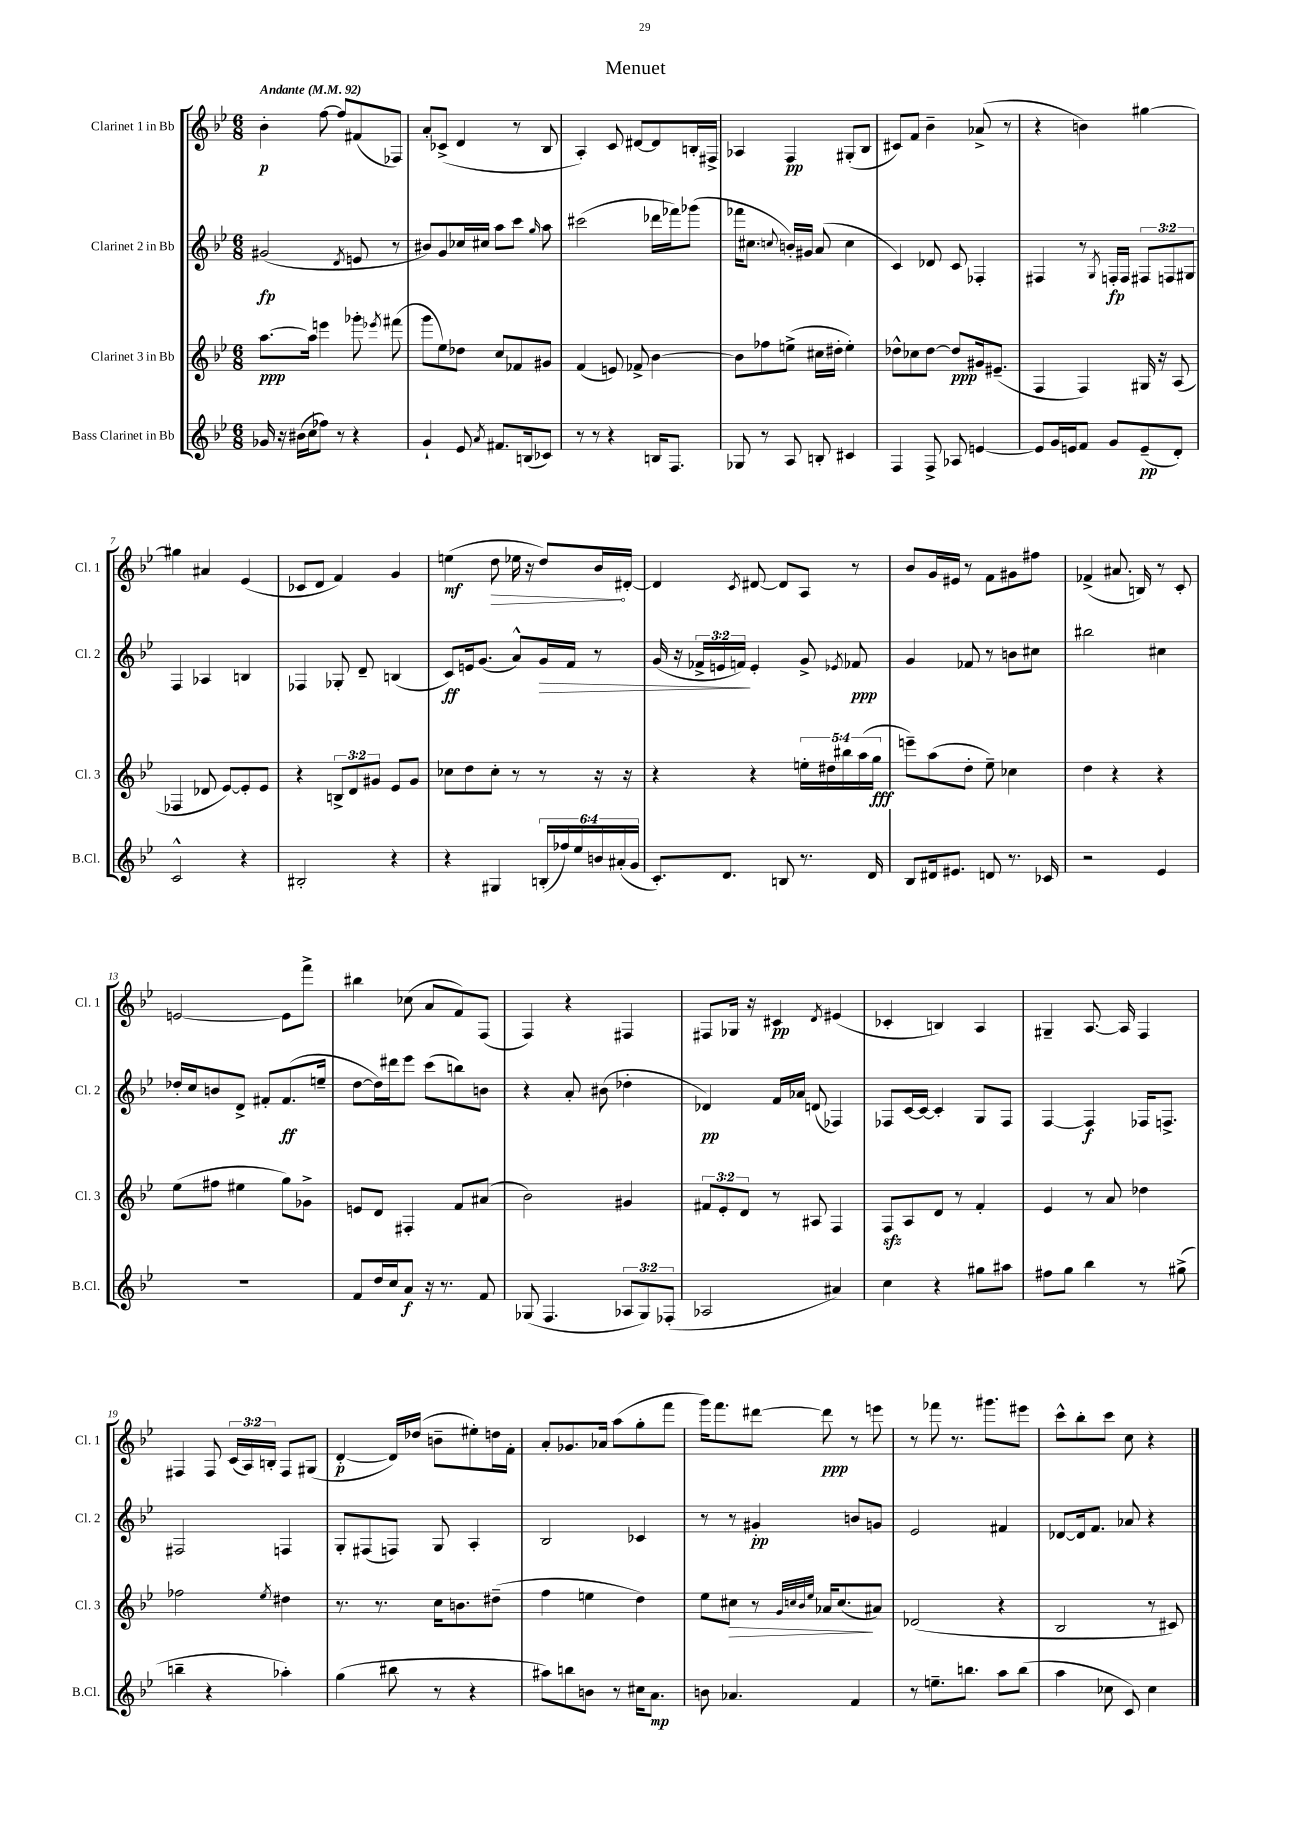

**kern	**dynam	**kern	**dynam	**kern	**dynam	**kern	**dynam
*part4	*part4	*part3	*part3	*part2	*part2	*part1	*part1
*staff4	*staff4	*staff3	*staff3	*staff2	*staff2	*staff1	*staff1
*I"Bass Clarinet in Bb	*	*I"Clarinet 3 in Bb	*	*I"Clarinet 2 in Bb	*	*I"Clarinet 1 in Bb	*
*I'B.Cl.	*	*I'Cl. 3	*	*I'Cl. 2	*	*I'Cl. 1	*
*clefG2	*	*clefG2	*	*clefG2	*	*clefG2	*
*k[b-e-]	*	*k[b-e-]	*	*k[b-e-]	*	*k[b-e-]	*
*M6/8	*	*M6/8	*	*M6/8	*	*M6/8	*
*MM92	*	*MM92	*	*MM92	*	*MM92	*
=1	=1	=1	=1	=1	=1	=1	=1
!	!	!	!	!	!	!LO:TX:a:B:t=Andante	!
16g-X/	.	[8.aa\L	ppp	(2g#X/	fp	4b-'\	p
16r	.	.	.	.	.	.	.
(16b#X\LL	.	.	.	.	.	.	.
16cc\J	.	16aa\Jk]	.	.	.	.	.
8ff-X\J)	.	4eeen\	.	.	.	[8ff\	.
8r	.	.	.	.	.	8ff/L]	.
.	.	.	.	8qd/	.	.	.
4r	.	8ggg-X'\	.	8en/	.	(8f#X/	.
.	.	8qeee-X/	.	.	.	.	.
.	.	(8fff#X\	.	8r	.	8F-X/J)	.
=2	=2	=2	=2	=2	=2	=2	=2
4g`/	.	8ggg\L	.	8b#X/L)	.	8a'/L	.
.	.	8ee-\)	.	8g/	.	(8c-X^/J	.
8e-/	.	8dd-X\J	.	16cc-X/L	.	4d/	.
.	.	.	.	16cc#X/JJ	.	.	.
8qa/	.	.	.	.	.	.	.
8.f#X/L	.	8cc/L	.	8aa\L	.	.	.
.	.	8f-X/	.	8ccc\J	.	8r	.
(16Bn/k	.	.	.	.	.	.	.
.	.	.	.	16qqgg/	.	.	.
8c-X/J)	.	8g#X/J	.	8aa\	.	8B-/	.
=3	=3	=3	=3	=3	=3	=3	=3
8r	.	(4f/	.	(2ccc#X\	.	4A'/)	.
8r	.	.	.	.	.	.	.
4r	.	8en/)	.	.	.	8c/	.
.	.	8f-X^/	.	.	.	[8d#X/L	.
16Bn/KL	.	[4b-\	.	16ddd-X\LL	.	8d#/]	.
8.F/J	.	.	.	16fff-X\J)	.	.	.
.	.	.	.	(8ggg-X\J	.	16Bn'/L	.
.	.	.	.	.	.	16F#X^/JJ	.
=4	=4	=4	=4	=4	=4	=4	=4
8G-X/	.	8b-\L]	.	16fff-X\KL	.	4A-X/	.
.	.	.	.	8.cc#X\J	.	.	.
8r	.	8ff-X\	.	.	.	.	.
.	.	.	.	8qqccn/	.	.	.
8A/	.	(8een^\J	.	16bn'/LL)	.	4F/	pp
.	.	.	.	16g#X/JJ	.	.	.
8Bn'/	.	16cc#X\LL	.	(8a/	.	.	.
.	.	16dd#X'\JJ	.	.	.	.	.
4c#X/	.	4ee'\)	.	4cc\	.	(8G#X'/L	.
.	.	.	.	.	.	8B-/J	.
=5	=5	=5	=5	=5	=5	=5	=5
4F/	.	8dd-X^^\L	.	4c/)	.	8c#X/L)	.
.	.	8cc-X\	.	.	.	8f/J	.
8F^/	.	[8dd-\J	.	8d-X/	.	4b-~\	.
8A-X/	.	8dd-/L]	ppp	8c/	.	.	.
[4en/	.	16g#X/k	.	4F-X'/	.	(8a-X^/	.
.	.	(8.e#X~/J	.	.	.	.	.
.	.	.	.	.	.	8r	.
=6	=6	=6	=6	=6	=6	=6	=6
8e/L]	.	4F/	.	4F#X/	.	4r	.
16g/L	.	.	.	.	.	.	.
16en/J	.	.	.	.	.	.	.
8f/J	.	4F/)	.	8r	.	4bn\)	.
.	.	.	.	8qG/	.	.	.
8g/L	.	.	.	16Fn'/LL	fp	.	.
.	.	.	.	16F/JJ	.	.	.
(8e~/	pp	16G#X/	.	12F#X/L	.	[4gg#X\	.
.	.	16r	.	.	.	.	.
.	.	.	.	12Fn/	.	.	.
8d'/J)	.	(8A/	.	.	.	.	.
.	.	.	.	12G#X/J	.	.	.
!!LO:LB:g=z
=7	=7	=7	=7	=7	=7	=7	=7
2c^^/	.	4F-X/	.	4F/	.	4gg#X\]	.
.	.	8d-X/	.	4A-X/	.	4a#X/	.
.	.	[8e-/L)	.	.	.	.	.
4r	.	8e-'/]	.	4Bn/	.	(4e-/	.
.	.	8e-/J	.	.	.	.	.
=8	=8	=8	=8	=8	=8	=8	=8
2B#X'/	.	4r	.	4F-X/	.	8c-X/L	.
.	.	.	.	.	.	8d/J	.
.	.	12Bn^/L	.	8G-X'/	.	4f/)	.
.	.	12d/	.	.	.	.	.
.	.	.	.	8d~/	.	.	.
.	.	12g#X/J	.	.	.	.	.
4r	.	8e-/L	.	(4Bn/	.	4g/	.
.	.	8g#/J	.	.	.	.	.
=9	=9	=9	=9	=9	=9	=9	=9
4r	.	8cc-X\L	.	8c/L)	ff	(4een\	mf
.	.	8dd\	.	16en/k	.	.	.
.	.	.	.	(8.g/J	.	.	.
!	!	!	!	!	!	!	!LO:HP:b
4G#X/	.	8cc-'\J	.	.	.	8dd\	>
.	.	8r	.	8a^^/L)	.	16ee-X\	.
.	.	.	.	.	.	16r	.
!	!	!	!	!	!LO:HP:b	!	!
(24Bn'/LL	.	8r	.	16g/L	>	8dd/L)	.
24ff-X/)	.	.	.	.	.	.	.
.	.	.	.	16f/JJ	.	.	.
24ee-/	.	.	.	.	.	.	.
24bn/	.	16r	.	8r	.	16b-/L	.
(24a#X'/	.	.	.	.	.	.	.
.	.	16r	.	.	.	[16d#X'/JJ	]
24g/JJ	.	.	.	.	.	.	.
=10	=10	=10	=10	=10	=10	=10	=10
8.c'/L)	.	4r	.	(16g/	.	4d#/]	.
.	.	.	.	16r	.	.	.
.	.	.	.	24f-X^/LL	.	.	.
.	.	.	.	24en/	.	.	.
8.d/J	.	.	.	.	.	.	.
.	.	.	.	24fn/JJ)	.	.	.
.	.	.	.	.	.	8qc/	.
.	.	4r	.	4e'/	]	[8d#X/	.
8Bn/	.	.	.	.	.	8d#/L]	.
8.r	.	20een'\LL	.	8g^/	.	8A/J	.
.	.	20dd#X\	.	.	.	.	.
.	.	20bb#X\	.	.	.	.	.
.	.	.	.	8qe-X/	.	.	.
.	.	.	.	8f-X/	ppp	8r	.
.	.	(20aa\	.	.	.	.	.
16d/	.	.	.	.	.	.	.
.	.	20gg\JJ	fff	.	.	.	.
=11	=11	=11	=11	=11	=11	=11	=11
8B-/L	.	8eeen~\L)	.	4g/	.	8b-/L	.
16d#X/k	.	(8aa\	.	.	.	16g/L	.
8.e#X/J	.	.	.	.	.	16e#X/JJ	.
.	.	8dd'\J	.	8f-X/	.	8r	.
8dn/	.	8ee-~\)	.	8r	.	8f\L	.
8.r	.	4cc-X\	.	8bn\L	.	8g#X\	.
.	.	.	.	8cc#X\J	.	8ff#X\J	.
16c-X/	.	.	.	.	.	.	.
=12	=12	=12	=12	=12	=12	=12	=12
2r	.	4dd\	.	2bb#X\	.	(4f-X^/	.
.	.	4r	.	.	.	8.a#X/	.
.	.	.	.	.	.	16Bn/)	.
4e-/	.	4r	.	4cc#X\	.	8r	.
.	.	.	.	.	.	8c'/	.
!!LO:LB:g=z
=13	=13	=13	=13	=13	=13	=13	=13
2.r	.	(8ee-\L	.	16dd-X'/LL	.	[2en/	.
.	.	.	.	16cc/J	.	.	.
.	.	8ff#X\J	.	8bn/	.	.	.
.	.	4ee#X\	.	8d^/J	.	.	.
.	.	.	.	8f#X'/L	.	.	.
.	.	8gg\L)	.	(8.f#/	ff	8e\L]	.
.	.	8g-X^\J	.	.	.	8fff^\J	.
.	.	.	.	16een~/Jk	.	.	.
=14	=14	=14	=14	=14	=14	=14	=14
8f/L	.	8en/L	.	[8dd\L	.	4bb#X\	.
16dd/L	.	8d/J	.	16dd\L])	.	.	.
16cc/J	.	.	.	16ddd#X\J	.	.	.
8a/J	f	4F#X'/	.	8eee-\J	.	(8cc-X\	.
16r	.	.	.	(8ccc\L	.	8a/L	.
8.r	.	.	.	.	.	.	.
.	.	8f/L	.	8bbn\)	.	8f/)	.
8f/	.	(8a#X/J	.	8bn\J	.	(8F/J	.
=15	=15	=15	=15	=15	=15	=15	=15
(8G-X/	.	2b-\)	.	4r	.	4F/)	.
4.F/	.	.	.	.	.	.	.
.	.	.	.	8a'/	.	4r	.
.	.	.	.	(8b#X\	.	.	.
12A-X/L	.	4g#X/	.	4dd-X'\	.	4F#X/	.
12G-/)	.	.	.	.	.	.	.
(12F-X'/J	.	.	.	.	.	.	.
=16	=16	=16	=16	=16	=16	=16	=16
2A-X/	.	12f#X/L	.	4d-X/)	pp	8F#X/L	.
.	.	12e-'/	.	.	.	.	.
.	.	.	.	.	.	16G-X/Jk	.
.	.	12d/J	.	.	.	.	.
.	.	.	.	.	.	16r	.
.	.	8r	.	16f/LL	.	4c#X/	pp
.	.	.	.	16a-X/JJ	.	.	.
.	.	8A#X/	.	(8dn/	.	.	.
.	.	.	.	.	.	8qd/	.
4a#X/)	.	4F/	.	4F-X/)	.	(4e#X/	.
=17	=17	=17	=17	=17	=17	=17	=17
4cc\	.	8Fzz/L	.	8F-X/L	.	4c-X'/	.
.	.	8A/	.	[16c/L	.	.	.
.	.	.	.	16c/JJ_	.	.	.
4r	.	8d/J	.	4c'/]	.	4Bn/)	.
.	.	8r	.	.	.	.	.
8gg#X\L	.	4f'/	.	8G/L	.	4A/	.
8aa#X\J	.	.	.	8F-/J	.	.	.
=18	=18	=18	=18	=18	=18	=18	=18
8ff#X\L	.	4e-/	.	[4F/	.	4G#X~/	.
8gg\J	.	.	.	.	.	.	.
4bb-\	.	8r	.	4F/]	f	[8.A/	.
.	.	8a/	.	.	.	.	.
.	.	.	.	.	.	16A/]	.
8r	.	4dd-X\	.	16F-X/KL	.	4F/	.
.	.	.	.	8.Fn^/J	.	.	.
(8gg#X^\	.	.	.	.	.	.	.
!!LO:LB:g=z
=19	=19	=19	=19	=19	=19	=19	=19
4bbn~\	.	2ff-X\	.	2F#X/	.	4F#X/	.
4r	.	.	.	.	.	8F#/	.
.	.	.	.	.	.	(24c/LL	.
.	.	.	.	.	.	24A/)	.
.	.	.	.	.	.	24Bn'/JJ	.
.	.	8qee-/	.	.	.	.	.
4aa-X'\)	.	4dd#X\	.	4Fn/	.	8F#/L	.
.	.	.	.	.	.	(8G#X/J	.
=20	=20	=20	=20	=20	=20	=20	=20
(4gg\	.	8.r	.	8G'/L	.	[4d'/	p
.	.	.	.	(8F#X/	.	.	.
.	.	8.r	.	.	.	.	.
8bb#X\	.	.	.	8Fn/J)	.	16d/LL])	.
.	.	.	.	.	.	(16dd-X/JJ	.
8r	.	16cc\KL	.	8G/	.	8bn~\L	.
.	.	8.bn\	.	.	.	.	.
4r	.	.	.	4A'/	.	8ee#X'\)	.
.	.	(8dd#X~\J	.	.	.	16ddn\L	.
.	.	.	.	.	.	16f'\JJ	.
=21	=21	=21	=21	=21	=21	=21	=21
8aa#X\L)	.	4ff\	.	2B-/	.	8a'/L	.
8bbn\	.	.	.	.	.	8.g-X/	.
8bn\J	.	4een\	.	.	.	.	.
.	.	.	.	.	.	16a-X/Jk	.
8r	.	.	.	.	.	(8aa\L	.
16cc#X\KL	.	4dd\)	.	4c-X/	.	8gg'\	.
8.a\J	mp	.	.	.	.	.	.
.	.	.	.	.	.	8fff\J	.
=22	=22	=22	=22	=22	=22	=22	=22
8bn\	.	8ee-\L	.	8r	.	16ggg\KL)	.
.	.	.	.	.	.	8.fff\	.
!	!	!	!LO:HP:b	!	!	!	!
4.a-X/	.	8cc#X\J	>	8r	.	.	.
.	.	8r	.	4g#X'/	pp	[8ddd#X\J	.
.	.	32qqg/LLL	.	.	.	.	.
.	.	32qqccn/	.	.	.	.	.
.	.	32qqb-/	.	.	.	.	.
.	.	32qqee-/JJJ	.	.	.	.	.
.	.	16a-X/KL	.	.	.	8ddd#\]	ppp
.	.	(8.cc/	.	.	.	.	.
4f/	.	.	.	8bn/L	.	8r	.
.	.	8a#X/J)	]	8gn/J	.	8eeen\	.
=23	=23	=23	=23	=23	=23	=23	=23
8r	.	(2d-X/	.	2e-/	.	8r	.
8.een~\L	.	.	.	.	.	8fff-X\	.
.	.	.	.	.	.	8.r	.
8.bbn\J	.	.	.	.	.	.	.
.	.	.	.	.	.	8.ggg#X\L	.
8aa\L	.	4r	.	4f#X/	.	.	.
(8bb\J	.	.	.	.	.	8eee#X\J	.
=24	=24	=24	=24	=24	=24	=24	=24
4aa\	.	2B-/	.	[8d-X/L	.	8ccc^^\L	.
.	.	.	.	16d-/k]	.	8bb-'\	.
.	.	.	.	8.f/J	.	.	.
8cc-X\	.	.	.	.	.	8ccc\J	.
8c/)	.	.	.	8a-X/	.	8cc\	.
4cc-\	.	8r	.	4r	.	4r	.
.	.	8c#X/)	.	.	.	.	.
==	==	==	==	==	==	==	==
*-	*-	*-	*-	*-	*-	*-	*-
